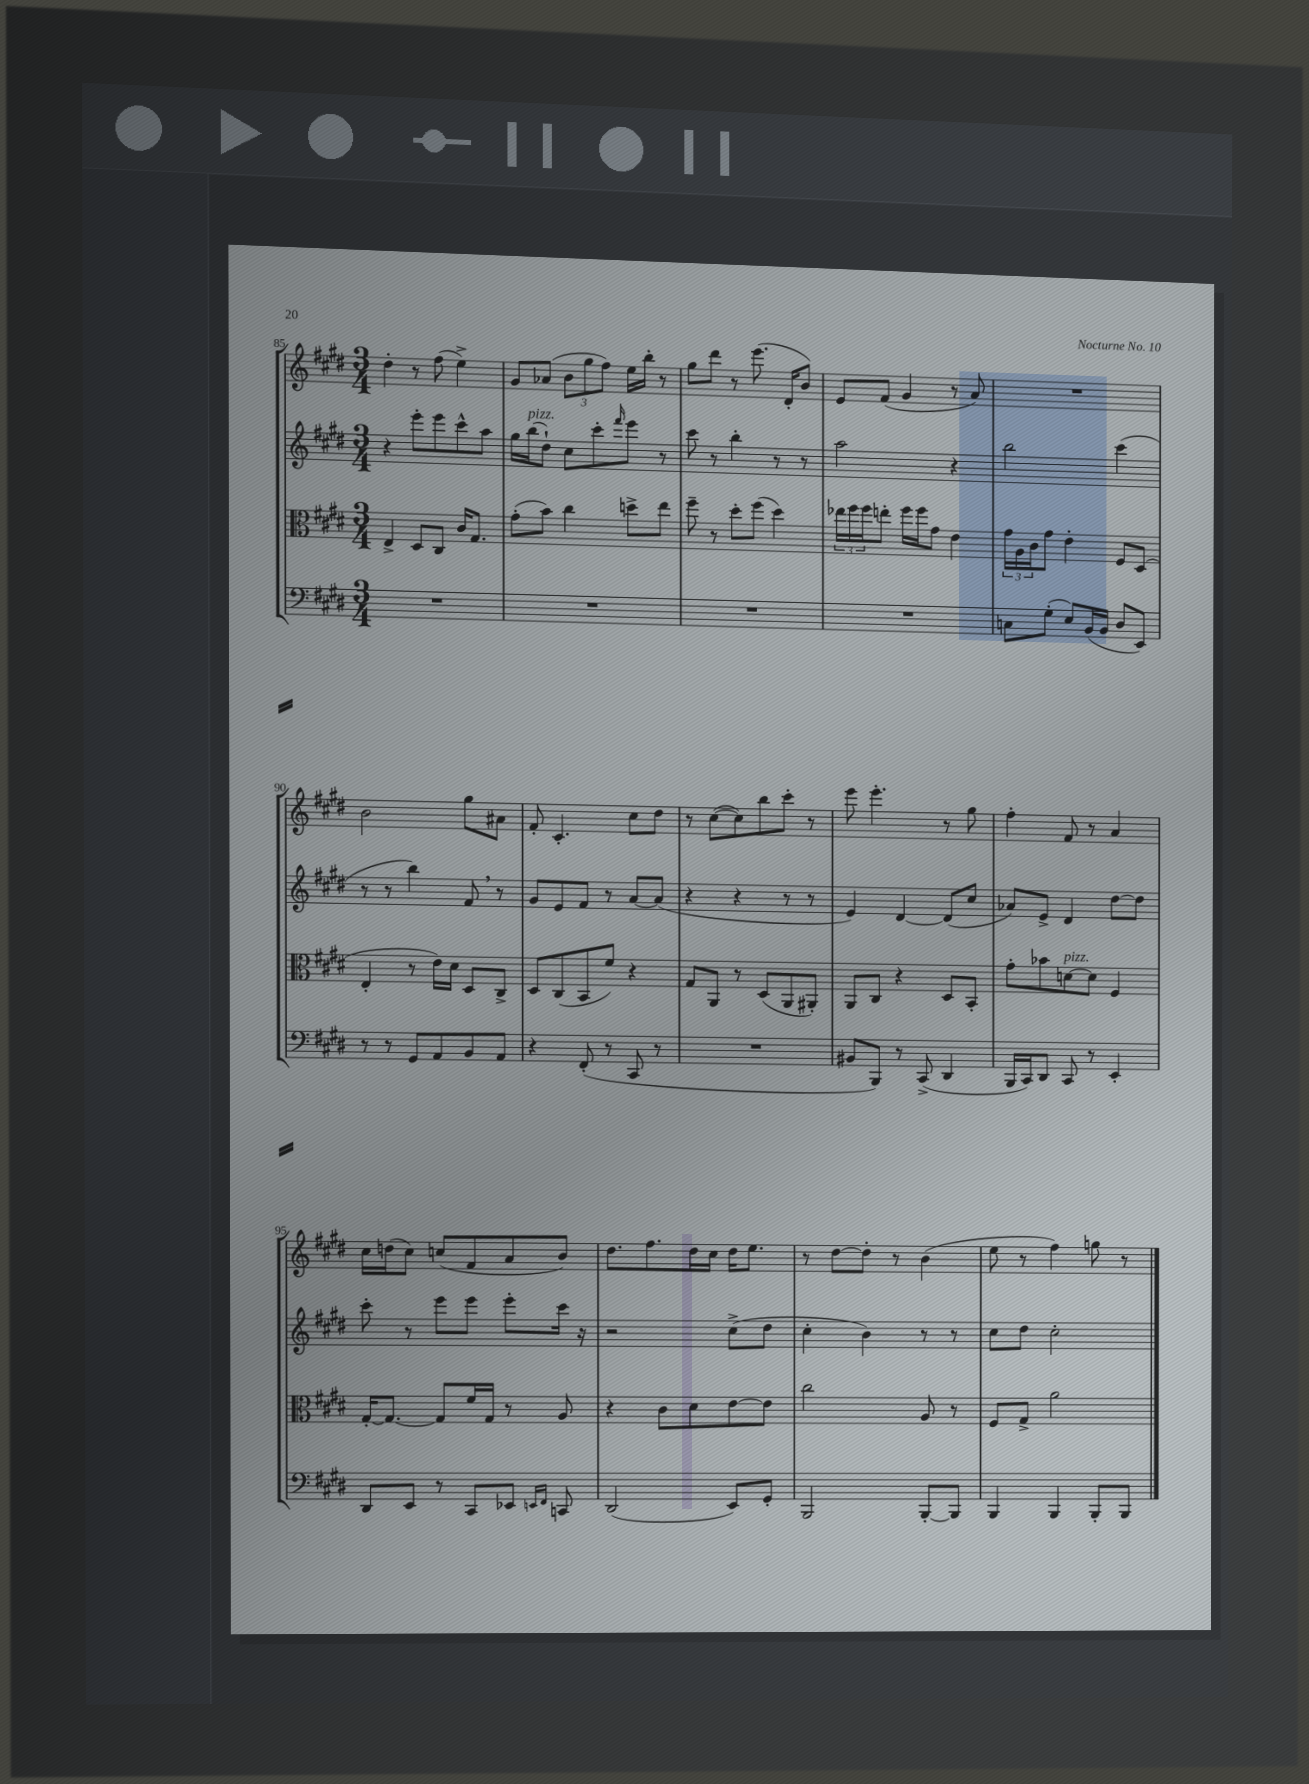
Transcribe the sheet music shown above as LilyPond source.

<<
\new StaffGroup <<
\new Staff = "s0" {
    \clef treble \key e \major \numericTimeSignature \time 3/4
    dis''4-. r8 fis''8( e''4->) |
    gis'8 aes'8( \tuplet 3/2 { b'8 gis''8 fis''8) } e''16 b''16-. r8 |
    gis''8 dis'''8 r8 e'''8.( dis'16-. b'8) |
    e'8 fis'8( gis'4 r8 a'8) |
    R2. |
    b'2 gis''8 ais'8 |
    fis'8-. cis'4.-. cis''8 dis''8 |
    r8 cis''8~( cis''8) b''8 cis'''8-. r8 |
    e'''8 e'''4.-. r8 gis''8 |
    fis''4-. fis'8 r8 a'4 |
    cis''16 d''16( cis''8) c''8( fis'8 a'8 b'8) |
    dis''8. fis''8. dis''16 cis''16 dis''16 e''8. |
    r8 dis''8~ dis''8-. r8 b'4( |
    e''8 r8 fis''4) g''8 r8 \bar "|." |
}
\new Staff = "s1" {
    \clef treble \key e \major \numericTimeSignature \time 3/4
    r4 e'''8-. e'''8 cis'''8-^ a''8 |
    gis''16 b''16^\markup { \italic "pizz." }( dis''8-!) cis''8 cis'''8-. \grace { fis'''16 } e'''8 r8 |
    cis'''8 r8 b''4-. r8 r8 |
    a''2 r4 |
    b''2 cis'''4( |
    r8 r8 b''4) fis'8 \breathe r8 |
    gis'8 e'8 fis'8 r8 a'8~ a'8( |
    r4 r4 r8 r8 |
    e'4) dis'4~ dis'8( cis''8 |
    aes'8) e'8-> dis'4 dis''8~ dis''8 |
    cis'''8-. r8 e'''8 e'''8 e'''8-. cis'''16 r16 |
    r2 cis''8->( dis''8 |
    cis''4-. b'4) r8 r8 |
    cis''8 dis''8 cis''2-. \bar "|." |
}
\new Staff = "s2" {
    \clef alto \key e \major \numericTimeSignature \time 3/4
    e4-> dis8 cis8 cis'16 gis8. |
    gis'8-.( b'8) cis''4 d''8-> e''8 |
    fis''8-- r8 dis''8-. fis''8( dis''4) |
    \tuplet 3/2 { ees''16 fis''16 fis''16 } e''8-. fis''16 fis''16 gis'8 e'4 |
    \tuplet 3/2 { gis'16 a16 cis'16 } gis'8 e'4-. fis8 dis8( |
    e4-. r8 e'16) dis'16 dis8 cis8-> |
    dis8 cis8( b,8 fis'8) r4 |
    gis8 a,8 r8 dis8( a,8 ais,8-.) |
    a,8 cis8 r4 dis8 b,8-. |
    gis'8-. bes'8 d'8~^\markup { \italic "pizz." } d'8 fis4 |
    gis16~-. gis8.~ gis8 fis'16 gis16 r8 a8 |
    r4 cis'8 dis'8 e'8~ e'8 |
    cis''2 a8 r8 |
    fis8 gis8-> a'2 \bar "|." |
}
\new Staff = "s3" {
    \clef bass \key e \major \numericTimeSignature \time 3/4
    R2. |
    R2. |
    R2. |
    R2. |
    c8 gis8-.( e8) b,16( b,16 dis8 e,8) |
    r8 r8 gis,8 a,8 b,8 a,8 |
    r4 fis,8-.( r8 cis,8 r8 |
    R2. |
    bis,8 b,,8) r8 cis,8->( dis,4 |
    b,,16 cis,16) dis,8 cis,8 r8 e,4-. |
    dis,8 e,8 r8 cis,8 ees,8 \grace { e,16 fis,16 } c,8 |
    dis,2( e,8) gis,8-. |
    b,,2 b,,8~-. b,,8 |
    b,,4 b,,4 b,,8-. b,,8 \bar "|." |
}
>>
>>
\layout { \context { \Score currentBarNumber = #85 } }
